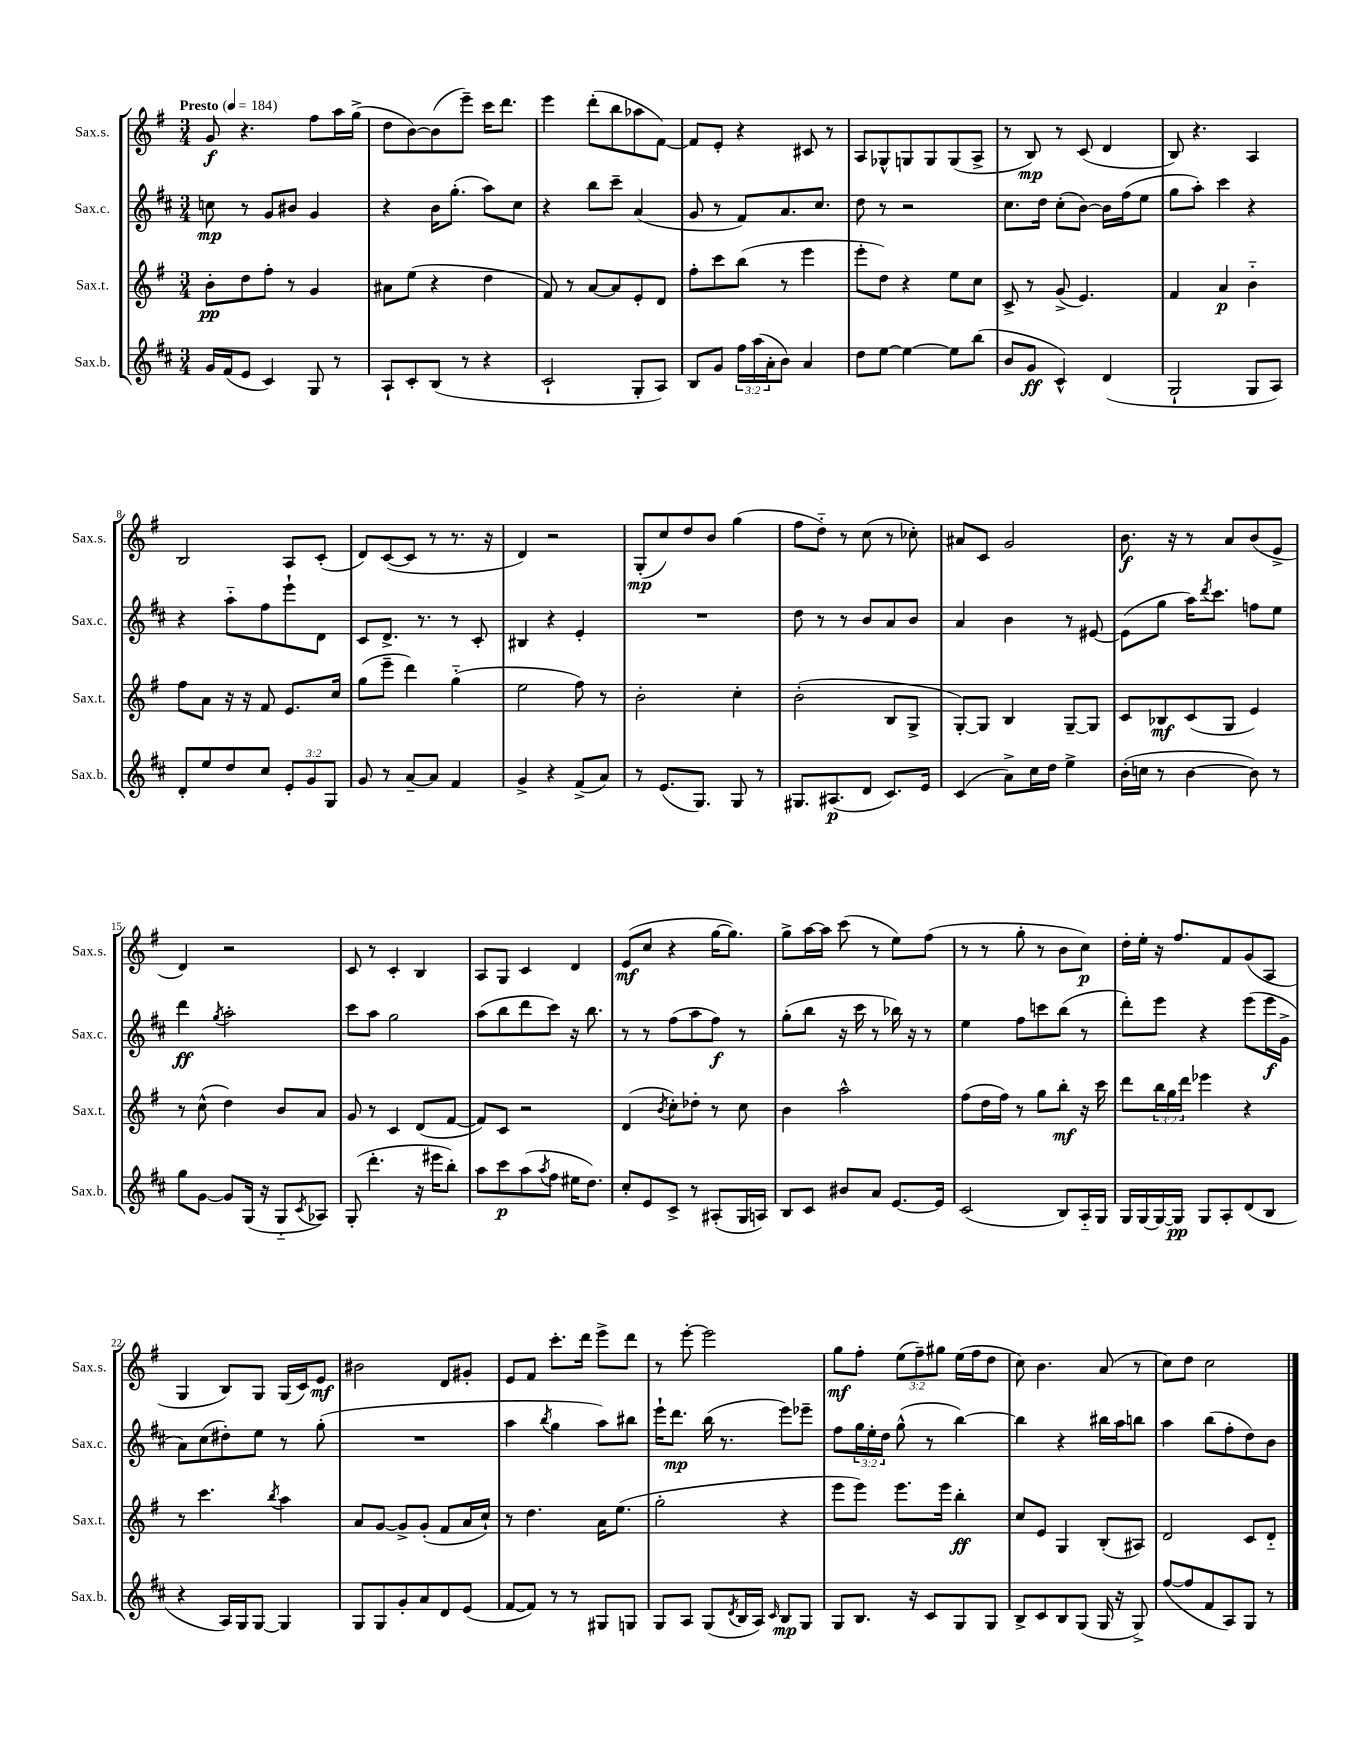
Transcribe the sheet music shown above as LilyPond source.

<<
\new StaffGroup <<
\new Staff = "s0" \with { instrumentName = "Sax.s." shortInstrumentName = "Sax.s." } {
    \clef treble \key g \major \numericTimeSignature \time 3/4 \override Staff.TupletNumber.text = #tuplet-number::calc-fraction-text \tempo "Presto" 4 = 184
    g'8\f r4. fis''8 a''16 g''16->( |
    d''8 b'8~) b'8( e'''8--) c'''16 d'''8. |
    e'''4 d'''8-.( b''8 aes''8 fis'8~) |
    fis'8 e'8-. r4 cis'8 r8 |
    a8 ges8-^ g8 g8 g8( a8-> |
    r8 b8\mp) r8 c'8( d'4 |
    b8) r4. a4 |
    b2 a8 c'8-.( |
    d'8) c'8~( c'8 r8 r8. r16 |
    d'4) r2 |
    g8-.\mp( c''8) d''8 b'8 g''4( |
    fis''8 d''8-_) r8 c''8( r8 ces''8-.) |
    ais'8 c'8 g'2 |
    b'8.\f r16 r8 a'8 b'8( e'8-> |
    d'4) r2 |
    c'8 r8 c'4-. b4 |
    a8 g8 c'4 d'4 |
    e'8\mf( c''8 r4 g''16~ g''8.) |
    g''8-> a''16~ a''16 c'''8( r8 e''8) fis''8( |
    r8 r8 g''8-. r8 b'8 c''8\p) |
    d''16-. e''16-. r16 fis''8. fis'8 g'8( a8 |
    g4 b8) g8 g16( c'16) e'8\mf |
    bis'2 d'8 gis'8-. |
    e'8 fis'8 c'''8.-. d'''16 e'''8-> d'''8 |
    r8 e'''8~-. e'''2 |
    g''8\mf fis''8-. \tuplet 3/2 { e''8( fis''8--) gis''8 } e''16( fis''16 d''8 |
    c''8) b'4. a'8( r8 |
    c''8) d''8 c''2 \bar "|." |
}
\new Staff = "s1" \with { instrumentName = "Sax.c." shortInstrumentName = "Sax.c." } {
    \clef treble \key d \major \numericTimeSignature \time 3/4 \override Staff.TupletNumber.text = #tuplet-number::calc-fraction-text
    c''8\mp r8 g'8 bis'8 g'4 |
    r4 b'16 g''8.-.( a''8) cis''8 |
    r4 b''8 cis'''8-- a'4( |
    g'8 r8 fis'8) a'8. cis''8. |
    d''8 r8 r2 |
    cis''8. d''16 cis''8-.( b'8~) b'16 fis''16( e''8 |
    g''8 a''8-.) cis'''4 r4 |
    r4 a''8-_ fis''8 e'''8-! d'8 |
    cis'8 d'8.-> r8. r8 cis'8-. |
    bis4 r4 e'4-. |
    R2. |
    d''8 r8 r8 b'8 a'8 b'8 |
    a'4 b'4 r8 eis'8~ |
    eis'8( g''8 a''16) \acciaccatura { d'''8 } cis'''8. f''8 e''8 |
    d'''4\ff \acciaccatura { g''8 } a''2-. |
    cis'''8 a''8 g''2 |
    a''8( b''8 d'''8 cis'''8) r16 b''8. |
    r8 r8 fis''8( a''8 fis''8\f) r8 |
    g''8-.( b''8 r16 cis'''16 r8 bes''16) r16 r8 |
    e''4 fis''8 c'''8 b''8( r8 |
    d'''8-.) e'''8 r4 e'''8( e'''16\f g'16-> |
    a'8) cis''8( dis''8-.) e''8 r8 g''8-.( |
    R2. |
    a''4 \acciaccatura { b''8 } g''4 a''8) bis''8 |
    e'''16-! d'''8.\mp b''16( r8. e'''8) ees'''8-- |
    fis''8 \tuplet 3/2 { g''16 e''16-. d''16 } g''8-^( r8 b''4~) |
    b''4 r4 bis''16 a''16 b''8 |
    a''4 b''8( fis''8-. d''8) b'8 \bar "|." |
}
\new Staff = "s2" \with { instrumentName = "Sax.t." shortInstrumentName = "Sax.t." } {
    \clef treble \key g \major \numericTimeSignature \time 3/4 \override Staff.TupletNumber.text = #tuplet-number::calc-fraction-text
    b'8-.\pp d''8 fis''8-. r8 g'4 |
    ais'8 e''8( r4 d''4 |
    fis'8) r8 a'8~ a'8 e'8-. d'8 |
    fis''8-. c'''8 b''8( r8 e'''4 |
    e'''8-. d''8) r4 e''8 c''8 |
    c'8-> r8 g'8->( e'4.) |
    fis'4 a'4\p b'4-_ |
    fis''8 a'8 r16 r16 fis'8 e'8. c''16 |
    g''8( e'''8-- d'''4) g''4-_( |
    e''2 fis''8) r8 |
    b'2-. c''4-. |
    b'2-.( b8 g8-> |
    g8~-.) g8 b4 g8~-- g8 |
    c'8 bes8\mf c'8( g8 e'4) |
    r8 c''8-^( d''4) b'8 a'8 |
    g'8 r8 c'4 d'8( fis'8~ |
    fis'8) c'8 r2 |
    d'4( \acciaccatura { b'8 } c''8-.) des''8-. r8 c''8 |
    b'4 a''2-^ |
    fis''8( d''16 fis''16) r8 g''8 b''8-.\mf r16 c'''16 |
    d'''8 \tuplet 3/2 { b''16 g''16 d'''16 } ees'''4 r4 |
    r8 c'''4. \acciaccatura { b''8 } a''4 |
    a'8 g'8~ g'8-> g'8-.( fis'8 a'16 c''16-!) |
    r8 d''4. a'16 e''8.( |
    g''2-. r4 |
    e'''8 e'''8) e'''8. e'''16 b''4-.\ff |
    c''8 e'8 g4 b8-.( ais8) |
    d'2 c'8 d'8-_ \bar "|." |
}
\new Staff = "s3" \with { instrumentName = "Sax.b." shortInstrumentName = "Sax.b." } {
    \clef treble \key d \major \numericTimeSignature \time 3/4 \override Staff.TupletNumber.text = #tuplet-number::calc-fraction-text
    g'16 fis'16( e'8 cis'4) g8 r8 |
    a8-! cis'8-. b8( r8 r4 |
    cis'2-! g8-. a8) |
    b8 g'8 \tuplet 3/2 { fis''16 a''16( a'16-. } b'8) a'4 |
    d''8 e''8~ e''4~ e''8 b''8( |
    b'8 g'8\ff cis'4-^) d'4( |
    g2-! g8 a8) |
    d'8-. e''8 d''8 cis''8 \tuplet 3/2 { e'8-. g'8 g8 } |
    g'8 r8 a'8~-- a'8 fis'4 |
    g'4-> r4 fis'8->( a'8) |
    r8 e'8.( g8.) g8 r8 |
    gis8. ais8.\p( d'8 cis'8.) e'16 |
    cis'4( a'8->) cis''16 d''16 e''4-> |
    b'16-.( c''16 r8 b'4~ b'8) r8 |
    g''8 g'8~ g'8 g16( r16 g8-_ \acciaccatura { cis'8 } aes8) |
    g8-.( d'''4.-. r16 eis'''16 b''8-.) |
    a''8 cis'''8\p a''8( \acciaccatura { a''8 } fis''8 eis''16 d''8.) |
    cis''8-. e'8 cis'8-> r8 ais8-.( g16 a16) |
    b8 cis'8 bis'8 a'8 e'8.~ e'16 |
    cis'2( b8) a16-_ g16 |
    g16 g16~ g16~ g16\pp g8 a8-. d'8( b8 |
    r4 a16) g16 g8~ g4 |
    g8 g8 g'8-. a'8 d'8 e'8( |
    fis'8~ fis'8) r8 r8 gis8 g8 |
    g8 a8 g8( \acciaccatura { d'8 } b16 a16) \grace { cis'16 } b8\mp g8 |
    g8 b8. r16 cis'8 g8 g8 |
    b8-> cis'8 b8 g8( g16 r16 g8->) |
    fis''8~( fis''8 fis'8 a8) g8 r8 \bar "|." |
}
>>
>>
